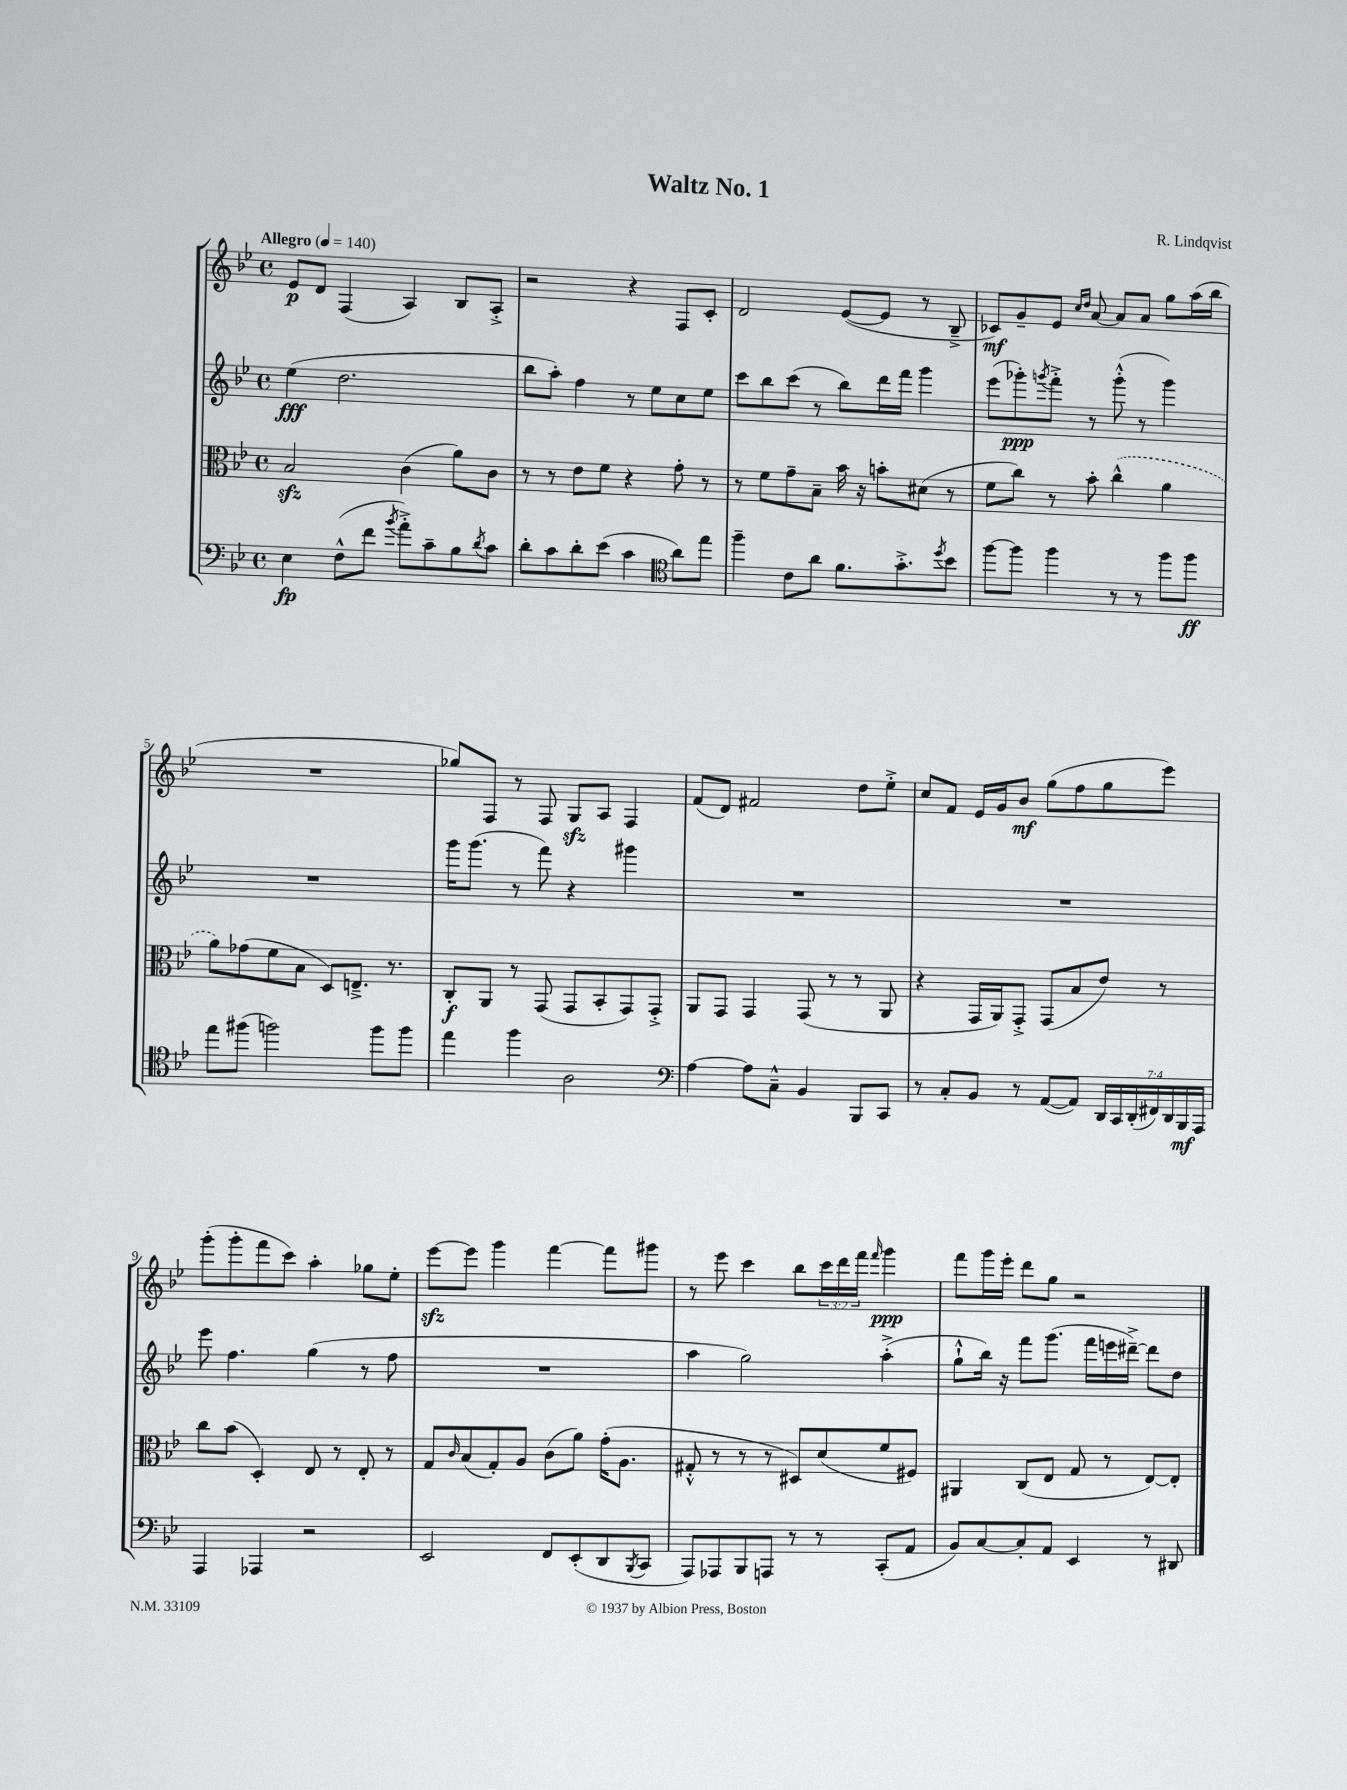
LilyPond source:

\header { title = "Waltz No. 1" composer = "R. Lindqvist" }
<<
\new StaffGroup <<
\new Staff = "s0" {
    \clef treble \key bes \major \defaultTimeSignature \time 4/4 \override Staff.TupletNumber.text = #tuplet-number::calc-fraction-text \tempo "Allegro" 4 = 140
    ees'8\p d'8 f4( a4) bes8 a8-.-> |
    r2 r4 f8 c'8-. |
    d'2 ees'8~( ees'8 r8 bes8---> |
    ces'8\mf) g'8-- ees'8 \grace { c''16 d''16 } a'8~ a'8 a'8 g''8 a''16( bes''16 |
    R1 |
    ges''8) f8 r8 f8 g8\sfz a8 f4 |
    f'8( d'8) fis'2 d''8 ees''8-.-> |
    c''8 f'8 ees'16 g'16 bes'8\mf g''8( f''8 g''8 ees'''8) |
    g'''8-.( g'''8-. f'''8 c'''8) a''4-. ges''8 ees''8-. |
    ees'''8~\sfz ees'''8 g'''4 f'''4~ f'''8 gis'''8 |
    r8 ees'''8 c'''4 bes''8 \tuplet 3/2 { c'''16 d'''16 f'''16 } \grace { f'''16 } g'''4\ppp |
    f'''8 g'''16 ees'''16-. d'''8 g''8 r2 \bar "|." |
}
\new Staff = "s1" {
    \clef treble \key bes \major \defaultTimeSignature \time 4/4
    ees''4\fff( d''2. |
    bes''8 a''8-.) f''4 r8 ees''8 c''8 ees''8 |
    c'''8 bes''8 c'''8( r8 bes''8) d'''16 f'''16 g'''4 |
    ees'''8( ges'''8-.\ppp) \acciaccatura { g'''8 } f'''8-.-> r8 g'''8-.-^( r8 g'''4) |
    R1 |
    g'''16 g'''8.( r8 f'''8) r4 gis'''4 |
    R1 |
    R1 |
    ees'''8 f''4. g''4( r8 f''8 |
    R1 |
    a''4 g''2) a''4-.->( |
    g''8-!-^ bes''16) r16 f'''8 g'''8.( f'''16 e'''16 dis'''16~--->) dis'''8 d''8 \bar "|." |
}
\new Staff = "s2" {
    \clef alto \key bes \major \defaultTimeSignature \time 4/4
    bes2\sfz c'4( a'8) c'8 |
    r8 r8 ees'8 f'8 r4 g'8-. r8 |
    r8 f'8 g'8-- bes8-- bes'16 r16 b'8-. dis'8( r8 |
    f'8 c''8) r8 bes'8-. \once \slurDashed c''4-^( a'4 |
    a'8) ges'8( f'8 bes8 d8) e8.---> r8. |
    c8-.\f a,8 r8 g,8( g,8 bes,8-. g,8) g,8-.-> |
    a,8 g,8 g,4 g,8( r8 r8 a,8 |
    r4 g,16 a,16) g,8-.-> g,8( bes8 ees'8) r8 |
    c''8 bes'8( d4-.) ees8 r8 ees8-. r8 |
    g8 \grace { c'16 } bes8( g8-.) a8 c'8( a'8) g'16-.( a8. |
    gis8-.-^ r8 r8 r8 dis8) d'8( f'8 fis8) |
    ais,4 c8( ees8 g8 r8 ees8~) ees8-. \bar "|." |
}
\new Staff = "s3" {
    \clef bass \key bes \major \defaultTimeSignature \time 4/4 \override Staff.TupletNumber.text = #tuplet-number::calc-fraction-text
    ees4\fp f8-^( f'8 \acciaccatura { bes'8 } a'8-.->) c'8-- bes8 \acciaccatura { d'8 } c'8 |
    d'8-. c'8 d'8-. ees'8( c'4 \clef tenor a'8) ees''8 |
    f''4-- c'8 a'8 f'8. g'8.-.-> \acciaccatura { d''8 } bes'8 |
    f''8~ f''8 f''4 r8 r8 f''8 f''8\ff |
    ees''8 fis''8( f''2) f''8 f''8 |
    ees''4 f''4 a2 |
    \clef bass a4~ a8 c8---^ bes,4 bes,,8 c,8 |
    r8 c8-. bes,8 r8 a,8~( a,8) \tuplet 7/4 { d,16 c,16 d,16-.( fis,16) d,16 bes,,16\mf a,,16 } |
    a,,4 aes,,4 r2 |
    ees,2 f,8 ees,8-.( d,8 \acciaccatura { bes,,8 } c,8 |
    a,,8) aes,,8 bes,,8 a,,8 r8 r8 c,8-.( a,8 |
    bes,8) c8~ c8-. a,8 ees,4 r8 dis,8 \bar "|." |
}
>>
>>
